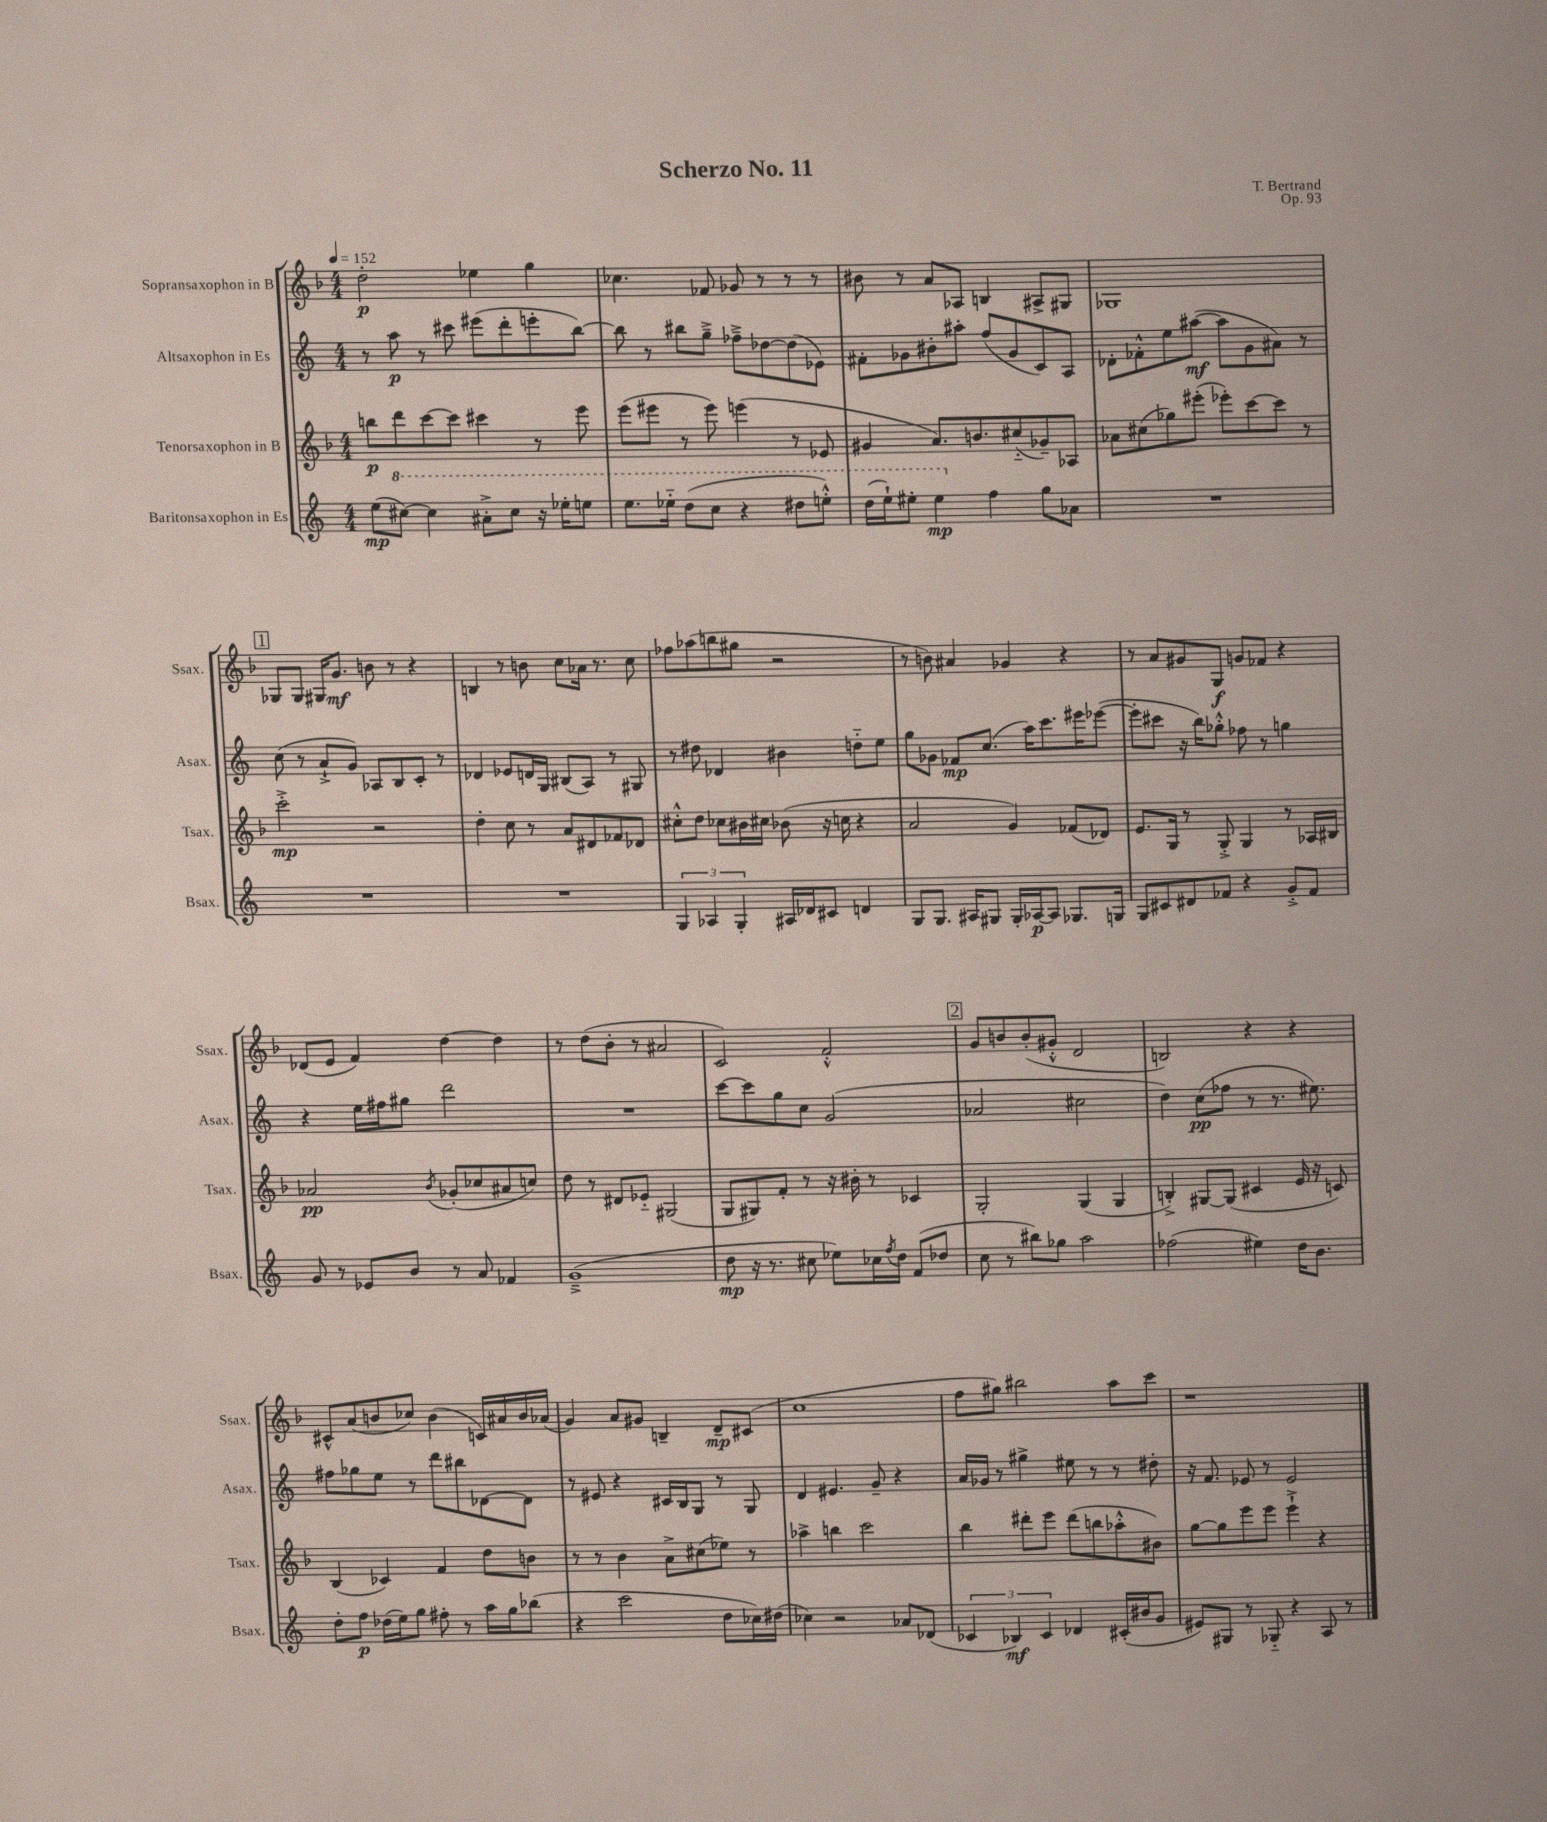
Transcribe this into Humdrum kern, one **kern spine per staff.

**kern	**kern	**kern	**kern
*staff4	*staff3	*staff2	*staff1
*clefG2	*clefG2	*clefG2	*clefG2
*k[]	*k[b-]	*k[]	*k[b-]
*M4/4	*M4/4	*M4/4	*M4/4
*MM152	*MM152	*MM152	*MM152
(8ee\L	8bb\L	8r	2dd'\
[8ccc#\J)	8ddd\	8aa\	.
4ccc#\]	[8ccc\	8r	.
.	8ccc\]J	8ccc#\	.
8aa#'^\L	4ccc#\	(8eee#\L	4ee-\
8ccc#\J	.	8ddd'\	.
16r	8r	8eee'\	4gg\
16eee-'\LK	.	.	.
8eee\J	8eee\	[8bb\J)	.
=	=	=	=
8.eee\L	(8eee\L	8bb\]	4.cc-\
.	8eee#\J	8r	.
16eee-'~\Jk	.	.	.
(8ddd\L	8r	8bb#\L	.
8ccc\J	8eee#\)	8gg~^\J	8f-/
4r	(4eee\	8ff-~^\L	8g-/
.	.	[8dd-\	8r
8ddd#\L	8r	(8dd-\]	8r
8eee'^^\J)	8e-/	8e-\J)	8r
=	=	=	=
(16ddd\LL	4g#/	8f#'\L	8b#\
16eee`\J)	.	.	.
8eee#'\J	.	8g-\	8r
4eee#\	8.a/L)	8b#'\	8a/L
.	.	8aa#'\J	8A-/J
.	8.b/	.	.
4ff\	.	(8ff/L	4B/
.	(8cc#'~/	8g-/	.
8gg\L	8g-~/)	8c/)	8A#^/L
8a-\J	8A-/J	8A/J	8G#/J
=	=	=	=
1r	8a-\L	8d-'\L	1G-
.	(8cc#\	8f-'^^\	.
.	8gg-\)	8ee\	.
.	(8eee#'\J	([8aa#\J	.
.	8eee-'\L)	8aa#\]L	.
.	[8ccc\	8g\	.
.	8ccc\]J	8a#\J)	.
.	8r	8r	.
=	=	=	=
1r	2ccc'^\	(8cc\	8G-/L
.	.	8r	8G-/J
.	.	8a`^/L	16G#/LK
.	.	.	8.g/J
.	.	8g/J)	.
.	2r	8A-/L	8b\
.	.	8B/	8r
.	.	8c'/J	4r
.	.	8r	.
=	=	=	=
1r	4dd'\	4d-/	4B/
.	8cc\	8e-/L	8r
.	8r	16d/L	8b\
.	.	16G/JJ	.
.	8a/L	(8B#/L	8cc\L
.	8d#/	8A/J)	16a-\Jk
.	.	.	8.r
.	8f-/	8r	.
.	8d-/J	8G#/	8cc\
=	=	=	=
6G/	8cc#'^^\L	8r	8ff-\L
.	8dd\J	8dd#\	(8aa-\
6A-/	.	.	.
.	8cc-\L	4d-/	8bb\
6G'/	.	.	.
.	16b#\L	.	8gg#\J
.	16cc#\JJ	.	.
16A#/LL	(8b-\	4b#\	2r
16d-/J	.	.	.
8c#/J	16r	.	.
.	16cc\	.	.
4d/	4r	8dd'~\L	.
.	.	8ee\J	.
=	=	=	=
8G/L	2a/	8gg\L	8r
8.G/J	.	8g-\J	8b\)
.	.	8f-/L	4a#/
16A#/LK	.	.	.
8G#/J	.	(8.cc/J	.
16G#'/LL	4g/)	.	4g-/
[16A-/J	.	16aa\LK)	.
8A-/]J	.	8.ccc\	.
8.G-/L	(8f-/L	.	4r
.	.	16eee#\K	.
.	8d-/J)	([8eee-\J	.
16G/Jk	.	.	.
=	=	=	=
8G/L	8.e/L	8eee-'\]L	8r
8c#/	.	8ccc#\J	8a/L
.	16G/Jk	.	.
8d#/	8r	16r	8g#/
.	.	16bb\LK)	.
8f-/J	8G'^/	8gg-'^^\J	8G/J
4r	4G/	8ff-\	8g/L
.	.	8r	8f-/J
8g'^/L	8r	4gg\	4r
8f-/J	16A-/LL	.	.
.	16B#/JJ	.	.
=	=	=	=
8g/	2a-/	4r	(8d-/L
8r	.	.	8e/J
8e-/L	.	16ee\LL	4f/)
.	.	16ff#\J	.
8b/J	.	8gg#\J	.
.	8qb-/	.	.
8r	(8g-'/L	2ddd\	[4dd\
8a/	8cc-/	.	.
4f-/	8a#/	.	4dd\]
.	8cc/J)	.	.
=	=	=	=
(1g~^	8dd\	1r	8r
.	8r	.	(8dd\L
.	8d#/L	.	8b-'\J
.	8e-'~/J	.	8r
.	(2G#/	.	2a#/
=	=	=	=
8dd\	8G/L	[8ccc\L	2c/)
16r	8G#/)	8ccc\]	.
8.r	.	.	.
.	8f'/J	8gg\	.
8cc#\	8r	8cc\J	.
8ee-\L)	16r	(2g/	2f'^^/
.	16b#'\	.	.
16cc-\L	8r	.	.
8qff/	.	.	.
16dd\JJ	.	.	.
(8f/L	4c-/	.	.
8dd-/J	.	.	.
=	=	=	=
8cc\	2G'/	2a-/	8g/L
8r	.	.	8b/
8bb#\L)	.	.	(8b'/
8gg-\J	.	.	8g#'^^/J
2aa\	(4G/	2cc#\	2d/
.	4G/	.	.
=	=	=	=
(2ff-\	4B'^/)	4dd\)	2B/)
.	[8G#/L	(8cc\L	.
.	(8G#/]J	8ff-\J	.
4ee#\)	4c#/	8r	4r
.	.	8.r	.
16dd\LK	16e/	.	4r
8.b\J	16r	8.ee#\)	.
.	8c/)	.	.
=	=	=	=
8dd'\L	(4B-/	8ff#\L	8c#^^/L
8ff\J	.	8gg-\	(8a/
(16dd-\LL	4c-/)	8ee\J	8b/
16ee\J)	.	.	.
8gg\J	.	8r	8cc-/J)
8ff#'\	4f/	8ddd\L	(4b\
8r	.	8bb#\	.
16aa\LL	8dd\L	[8d-\	16c/LL)
16gg\J	.	.	16a#/
(8bb-\J	8b\J	8d-\]J	16b/
.	.	.	(16a-/JJ
=	=	=	=
4r	8r	8r	4g/)
.	8r	8e#/	.
2ccc\	4b-\	4r	8a/L
.	.	.	8g#/J
.	8a^\L	16c#/LL	4B~/
.	.	16B/J	.
.	(8cc#\	8G/J	.
8dd\L	8ee-\J)	8r	8d~/L
16cc-\L)	8r	8G/	(8c#/J
(16dd#\JJ	.	.	.
=	=	=	=
4cc-\)	4aa-^\	4d/	1cc
2r	4bb\	4.e#/	.
.	2ccc\	.	.
.	.	8g~/	.
8a-/L	.	4r	.
(8d-/J	.	.	.
=	=	=	=
6c-/	4bb-\	16a/LL	8ff\L
.	.	16g-/JJ	.
.	.	8r	8gg#\J)
6B-/)	.	.	.
.	8ddd#'\L	4gg#^\	2bb#\
6c-/	.	.	.
.	8eee\J	.	.
4d-/	(8ddd#\L	8ee#\	.
.	8bb\	8r	.
(16c#'/LL	8aa-'^^\	8r	8aa\L
16b#/J	.	.	.
8g/J	8b#\J)	8dd#'\	8ccc\J
=	=	=	=
8e#/L)	[8gg\L	16r	1r
.	.	8.f/	.
8G#/J	8gg\]	.	.
8r	8eee\	8e-/	.
8G-'~/	8eee\J	8r	.
4r	4eee`^\	2e-/	.
8A/	4r	.	.
8r	.	.	.
==	==	==	==
*-	*-	*-	*-
